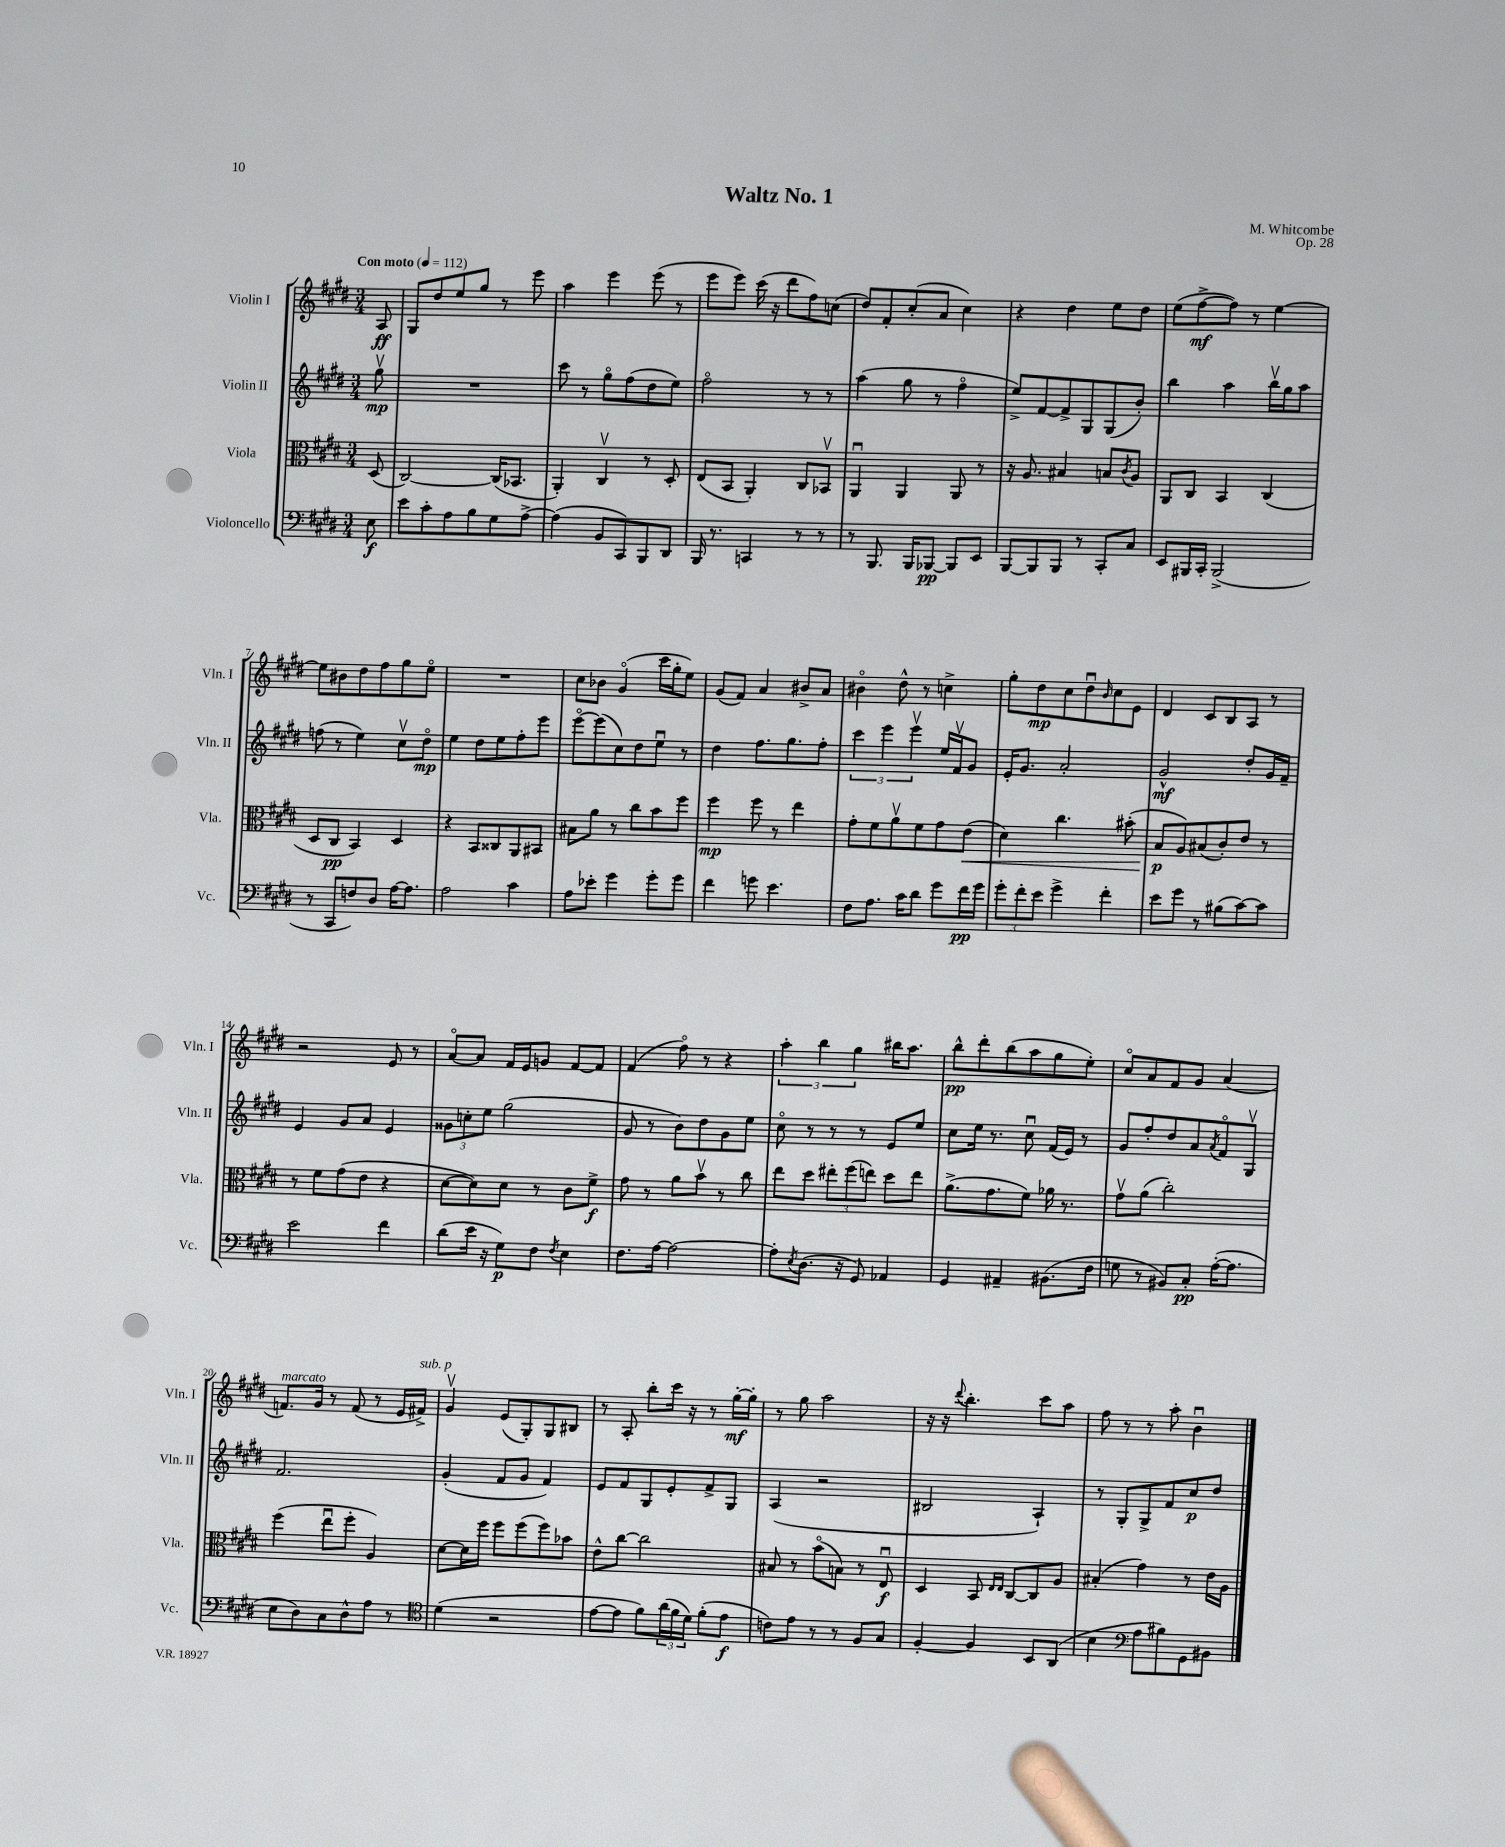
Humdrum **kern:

**kern	**kern	**kern	**kern
*staff4	*staff3	*staff2	*staff1
*clefF4	*clefC3	*clefG2	*clefG2
*k[f#c#g#d#]	*k[f#c#g#d#]	*k[f#c#g#d#]	*k[f#c#g#d#]
*M3/4	*M3/4	*M3/4	*M3/4
*MM112	*MM112	*MM112	*MM112
8E	(8D#	8gg#v	8A
=	=	=	=
8e	[2C#)	2.r	8G#
8c#'	.	.	8dd#
8A	.	.	8ee
8B	.	.	8gg#
8G#	(16C#]	.	8r
.	8.BB-	.	.
[8A^	.	.	8eee
=	=	=	=
(4A]	4AA')	8ccc#	4aa
.	.	8r	.
8BB	4C#v	8gg#o	4eee
8CC#)	.	(8ff#	.
8BBB	8r	8dd#	(8eee
8DD#	8D#'	8ee)	8r
=	=	=	=
16BBB	(8E	2ff#o	8eee
8.r	.	.	.
.	8BB	.	8eee)
4CC	4AA')	.	(16ccc#
.	.	.	16r
.	.	.	8ddd#
8r	8C#	8r	8ff#)
8r	8BB-v	8r	(8cc
=	=	=	=
8r	4AAu	(4aa	8dd#)
8.BBB	.	.	8f#'
.	4AA	8gg#	(8cc#'
16BBB	.	.	.
[8BBB-	.	8r	8a
8BBB-]	8AA	4ff#o	4cc#)
8EE	8r	.	.
=	=	=	=
[8BBB	16r	8ee^)	4r
.	8.A	.	.
8BBB]	.	[8f#	.
8BBB	4B#	8f#^]	4dd#
8r	.	8G#	.
8CC#'	8B	(8G#	8ee
.	8qc#	.	.
8C#	8A	8b')	8dd#
=	=	=	=
8EE	8AA	4bb	(8ee
16BBB#	8C#	.	[8ff#^
16CC#'	.	.	.
(2BBB#^	4BB	4aa	8ff#])
.	.	.	8r
.	(4C#	16bbv	[4ee
.	.	16gg#	.
.	.	8aa	.
=	=	=	=
8r	8D#	(8ff	8ee]
8CC#	8C#	8r	8b#
8F)	4BB)	4ee)	8dd#
8D#	.	.	8ff#
[16A	4D#	8cc#v	8gg#
8.A]	.	.	.
.	.	8dd#o	8eeo
=	=	=	=
2A	4r	4ee	2.r
.	8BB	8dd#	.
.	8C##	8ee	.
4c#	8AA	8ff#'	.
.	8BB#	8eee	.
=	=	=	=
8A	8B#	[8eeeo	8cc#
8e-'	8a	(8eee]	8b-
4g#	8r	8cc#)	(4g#o
.	8cc#	8dd#	.
8g#'	8b	8eeu	16ccc#
.	.	.	16gg#'
8g#	8ff#	8r	8ee)
=	=	=	=
4f#	4ff#	4dd#	(8g#
.	.	.	8f#)
8g	8ff#	8.ff#	4a
4.e	8r	.	.
.	.	8.gg#	.
.	4ee	.	8b#^
.	.	8ff#'	8a
=	=	=	=
8F#	8g#'	6ccc#	4b#o
8.A	8f#	.	.
.	.	6eee	.
.	8av	.	8dd#^^
16c#	.	.	.
.	.	6eeev	.
8d#	8f#	.	8r
8g#	8g#	16ee	4cc^
.	.	16f#v	.
16f#	(8e	8g#	.
16g#	.	.	.
=	=	=	=
12g#'	4d#)	16e'	8gg#'
.	.	8.g#	.
12f#'	.	.	.
.	.	.	8dd#
12e	.	.	.
4g#^	4.cc#	2a'	8cc#
.	.	.	8dd#u
.	.	.	16qqb
4f#'	.	.	8cc#
.	(8b#'	.	8e
=	=	=	=
8e	8B	2g#^^	4d#
8g#	8A)	.	.
8r	(8B#	.	8c#
(8B#	8c#')	.	8B
[8c#)	8e	8dd#'	8A
8c#]	8r	16g#	8r
.	.	16f#~	.
=	=	=	=
2e	8r	4e	2r
.	8f#	.	.
.	(8g#	8g#	.
.	8e	8a	.
4f#	4r	4e	8e
.	.	.	8r
=	=	=	=
(8d#	[8d#	12g##	[8ao
.	.	12cc'	.
16e	8d#])	.	8a]
.	.	12ee	.
16r	.	.	.
8G#)	8d#	(2gg#	16f#
.	.	.	16e
8F#	8r	.	8g
8qF#	.	.	.
4E	8c#	.	[8f#
.	8f#^	.	8f#]
=	=	=	=
8.F#	8g#	8g#	(4f#
.	8r	8r	.
[16A	.	.	.
2A_	8a	8b)	8ff#o)
.	8bv	8dd#	8r
.	8r	8g#	4r
.	8cc#	8ee	.
=	=	=	=
8A']	8ee	8cc#o	6aa'
8qE	.	.	.
(8.D#	8dd#	8r	.
.	.	.	6bb
.	12ee#'	8r	.
16r	.	.	.
.	(12ff#	.	6gg#
8GG#)	.	8r	.
.	12ee)	.	.
4AA-	8dd#	8e	16bb#
.	.	.	8.aa
.	8ee	8ee	.
=	=	=	=
4GG#	(8.a^	8cc#	8bb^^
.	.	16ee	8ddd#'
.	8.g#	8.r	.
4AA#~	.	.	(8bb
.	8f#)	8cc#u	8aa
(8.BB#	16a-	(16f#	8gg#
.	8.r	16e)	.
.	.	8r	8ee')
16F#	.	.	.
=	=	=	=
8G	8g#v	8g#	8cc#o
8r	(8a	8ff#'	8a
8BB#)	2cc#')	8dd#	8f#
8C#'	.	8a	8g#
.	.	8qa	.
([16A'	.	8f#o	(4a
8.A]	.	.	.
.	.	8G#v	.
=	=	=	=
8E	(4ff#	2.f#	8.f)
8D#)	.	.	.
.	.	.	16g#
8C#	8eeu	.	8r
8D#^^	8ff#'	.	(8f
8A	4A)	.	8r
8r	.	.	16e
.	.	.	16f#^)
=	=	=	=
*clefC4	*	*	*
(4d#	[8d#	(4g#'	4g#v
.	16d#]	.	.
.	16ff#	.	.
2r	8ff#	8f#	(8e
.	(8ff#	8g#	8G#')
.	8ff#)	4f#)	8G#
.	8b-	.	8B#
=	=	=	=
[8e	8e^^	8e	8r
8e]	[8cc#	8f#	8A'
8f#)	2cc#]	8G#	8bb'
(24a	.	8e'	16ccc#
24f#	.	.	.
.	.	.	16r
24d#)	.	.	.
(8f#'	.	8f#^	8r
8e	.	8G#	[16gg#'
.	.	.	16gg#']
=	=	=	=
8c)	8B#	(4A	8r
8e	8r	.	8gg#
8r	(8bo	2r	2aa
8r	8B)	.	.
8F#	8r	.	.
8G#	8Eu	.	.
=	=	=	=
[4F#'	4D#	2B#	16r
.	.	.	16r
.	.	.	8qqddd#
.	.	.	4.bb'
4F#]	8BB	.	.
.	16qqE	.	.
.	16qqE	.	.
.	[8C#	.	.
8BB	8C#]	4A`)	8ccc#
(8AA	8A	.	8aa
=	=	=	=
4B	(4B#'	8r	8ff#
.	.	8G#'	8r
*clefF4	*	*	*
8A	4g#)	8G#^	8r
8B#)	.	8f#	8aa'
8GG#	8r	8cc#	4bu
8BB#	16e	8dd#	.
.	16A	.	.
==	==	==	==
*-	*-	*-	*-
